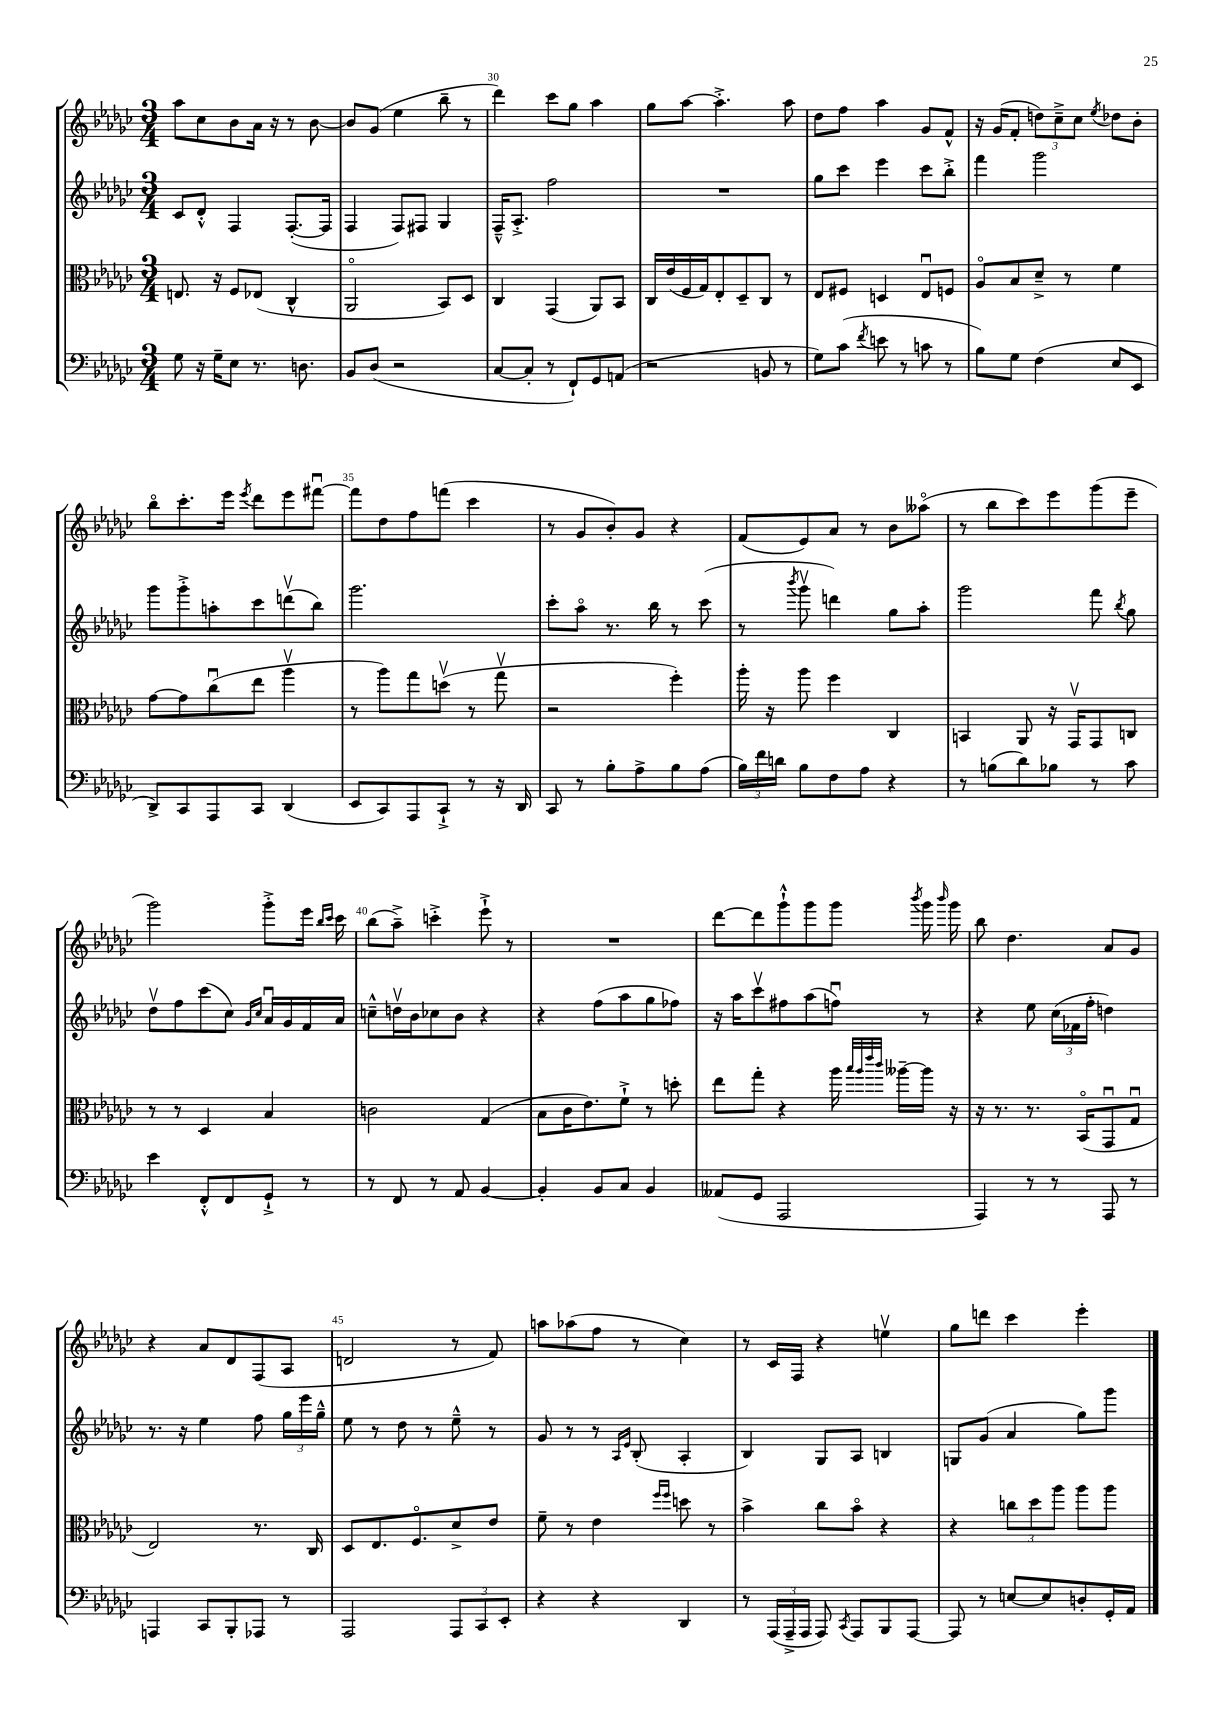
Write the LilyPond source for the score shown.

<<
\new StaffGroup <<
\new Staff = "s0" {
    \clef treble \key ges \major \numericTimeSignature \time 3/4
    \autoBeamOff aes''8[ ces''8 bes'8 aes'16] r16 r8 bes'8~ |
    bes'8[ ges'8]( ees''4 bes''8-- r8 |
    des'''4) ces'''8[ ges''8] aes''4 |
    ges''8[ aes''8]~ aes''4.-.-> aes''8 |
    des''8[ f''8] aes''4 ges'8[ f'8]-^ |
    r16 ges'16[( f'8]-. \tuplet 3/2 { d''8[) ces''8---> ces''8] } \acciaccatura { ees''8 } des''8[ bes'8]-. |
    bes''8[\flageolet ces'''8.-. ees'''16] \acciaccatura { ees'''8 } des'''8[ ees'''8 fis'''8]~\downbow |
    fis'''8[ des''8 f''8 f'''8]( ces'''4 |
    r8 ges'8[ bes'8-.) ges'8] r4 |
    f'8[( ees'8) aes'8] r8 bes'8[ aeses''8]\flageolet( |
    r8 bes''8[ ces'''8) ees'''8 ges'''8( ees'''8]-- |
    ges'''2) ges'''8[-.-> ees'''16] \grace { bes''16[ ces'''16] } ces'''16 |
    bes''8[( aes''8]--->) c'''4-.-> ees'''8-!-> r8 |
    R2. |
    des'''8[~ des'''8 ges'''8-!-^ ges'''8 ges'''8] \acciaccatura { bes'''8 } ges'''16 \grace { bes'''16 } ges'''16 |
    bes''8 des''4. aes'8[ ges'8] |
    r4 aes'8[ des'8 f8( aes8] |
    d'2 r8 f'8) |
    a''8[ aes''8( f''8] r8 ces''4) |
    r8 ces'16[ f16] r4 e''4\upbow |
    ges''8[ d'''8] ces'''4 ees'''4-. \bar "|." |
}
\new Staff = "s1" {
    \clef treble \key ges \major \numericTimeSignature \time 3/4
    \autoBeamOff ces'8[ des'8]-.-^ f4 f8.[~-.( f16] |
    f4 f8[) fis8] ges4 |
    f16[---^ aes8.]-.-> f''2 |
    R2. |
    ges''8[ ces'''8] ees'''4 ces'''8[ bes''8]-.-> |
    f'''4 ges'''2 |
    ges'''8[ ges'''8-.-> a''8-. ces'''8 d'''8\upbow( bes''8]) |
    ges'''2. |
    ces'''8[-. aes''8]\flageolet r8. bes''16 r8 ces'''8( |
    r8 \acciaccatura { bes'''8 } ges'''8\upbow d'''4) ges''8[ aes''8]-. |
    ges'''2 f'''8 \acciaccatura { bes''8 } ges''8 |
    des''8[\upbow f''8 ces'''8( ces''8]) \grace { ges'16[ ces''16] } aes'16[\downbow ges'16 f'16 aes'16] |
    c''8[---^ d''16\upbow bes'16 ces''8 bes'8] r4 |
    r4 f''8[( aes''8 ges''8 fes''8]) |
    r16 aes''16[ ces'''8\upbow fis''8 aes''8( f''8]\downbow) r8 |
    r4 ees''8 \tuplet 3/2 { ces''16[( fes'16 f''16]-. } d''4) |
    r8. r16 ees''4 f''8 \tuplet 3/2 { ges''16[ ees'''16 ges''16]---^ } |
    ees''8 r8 des''8 r8 ees''8---^ r8 |
    ges'8 r8 r8 \grace { aes16[ ees'16] } bes8-.( aes4-. |
    bes4) ges8[ aes8] b4 |
    g8[ ges'8]( aes'4 ges''8[) ges'''8] \bar "|." |
}
\new Staff = "s2" {
    \clef alto \key ges \major \numericTimeSignature \time 3/4
    \autoBeamOff e8. r16 f8[ ees8]( ces4-^ |
    aes,2\flageolet bes,8[) des8] |
    ces4 ges,4( aes,8[) bes,8] |
    ces16[ ees'16( f16 ges16) ees8-. des8-- ces8] r8 |
    ees8[ fis8] d4 ees8[\downbow f8] |
    aes8[\flageolet bes8 des'8]---> r8 f'4 |
    ges'8[~ ges'8 ces''8\downbow( ees''8] aes''4\upbow |
    r8 aes''8[) ges''8 d''8]\upbow( r8 ges''8\upbow |
    r2 f''4-.) |
    aes''16-. r16 aes''8 f''4 ces4 |
    b,4 aes,8 r16 ges,16[\upbow ges,8 c8] |
    r8 r8 des4 bes4 |
    c'2 ges4( |
    bes8[ ces'16 ees'8.) f'8]-!-> r8 d''8-. |
    ees''8[ ges''8]-. r4 aes''16 \grace { bes''32[ aes''32 ees'''32 ces'''32] } aeses''16[~-- aeses''16] r16 |
    r16 r8. r8. bes,16[\flageolet( ges,8\downbow ges8]\downbow |
    ees2) r8. ces16 |
    des8[ ees8. f8.\flageolet des'8-> ees'8] |
    f'8-- r8 ees'4 \grace { f''16[ f''16] } d''8 r8 |
    bes'4-> ces''8[ bes'8]\flageolet r4 |
    r4 \tuplet 3/2 { c''8[ des''8 aes''8] } aes''8[ aes''8] \bar "|." |
}
\new Staff = "s3" {
    \clef bass \key ges \major \numericTimeSignature \time 3/4
    \autoBeamOff ges8 r16 ges16[-- ees8] r8. d8. |
    bes,8[ des8]( r2 |
    ces8[~ ces8]-. r8 f,8[-!) ges,8 a,8]( |
    r2 b,8 r8 |
    ges8[) ces'8]( \acciaccatura { f'8 } e'8 r8 c'8 r8 |
    bes8[) ges8] f4( ees8[ ees,8] |
    des,8[->) ces,8 aes,,8 ces,8] des,4( |
    ees,8[ ces,8) aes,,8 ces,8]-!-> r8 r16 des,16 |
    ces,8 r8 bes8[-. aes8-> bes8 aes8]( |
    \tuplet 3/2 { bes16[) f'16 d'16] } bes8[ f8 aes8] r4 |
    r8 b8[( des'8) bes8] r8 ces'8 |
    ees'4 f,8[-.-^ f,8 ges,8]-!-> r8 |
    r8 f,8 r8 aes,8 bes,4~ |
    bes,4-. bes,8[ ces8] bes,4 |
    aeses,8[( ges,8] aes,,2 |
    aes,,4) r8 r8 aes,,8 r8 |
    a,,4 ces,8[ bes,,8-. aes,,8] r8 |
    aes,,2 \tuplet 3/2 { aes,,8[ ces,8 ees,8]-. } |
    r4 r4 des,4 |
    r8 \tuplet 3/2 { aes,,16[( aes,,16---> aes,,16] } aes,,8) \acciaccatura { ces,8 } aes,,8[ bes,,8 aes,,8]~ |
    aes,,8 r8 e8[~ e8 d8-. ges,16-. aes,16] \bar "|." |
}
>>
>>
\layout { \context { \Score currentBarNumber = #28 \override BarNumber.break-visibility = ##(#f #t #t) barNumberVisibility = #(every-nth-bar-number-visible 5) } }
